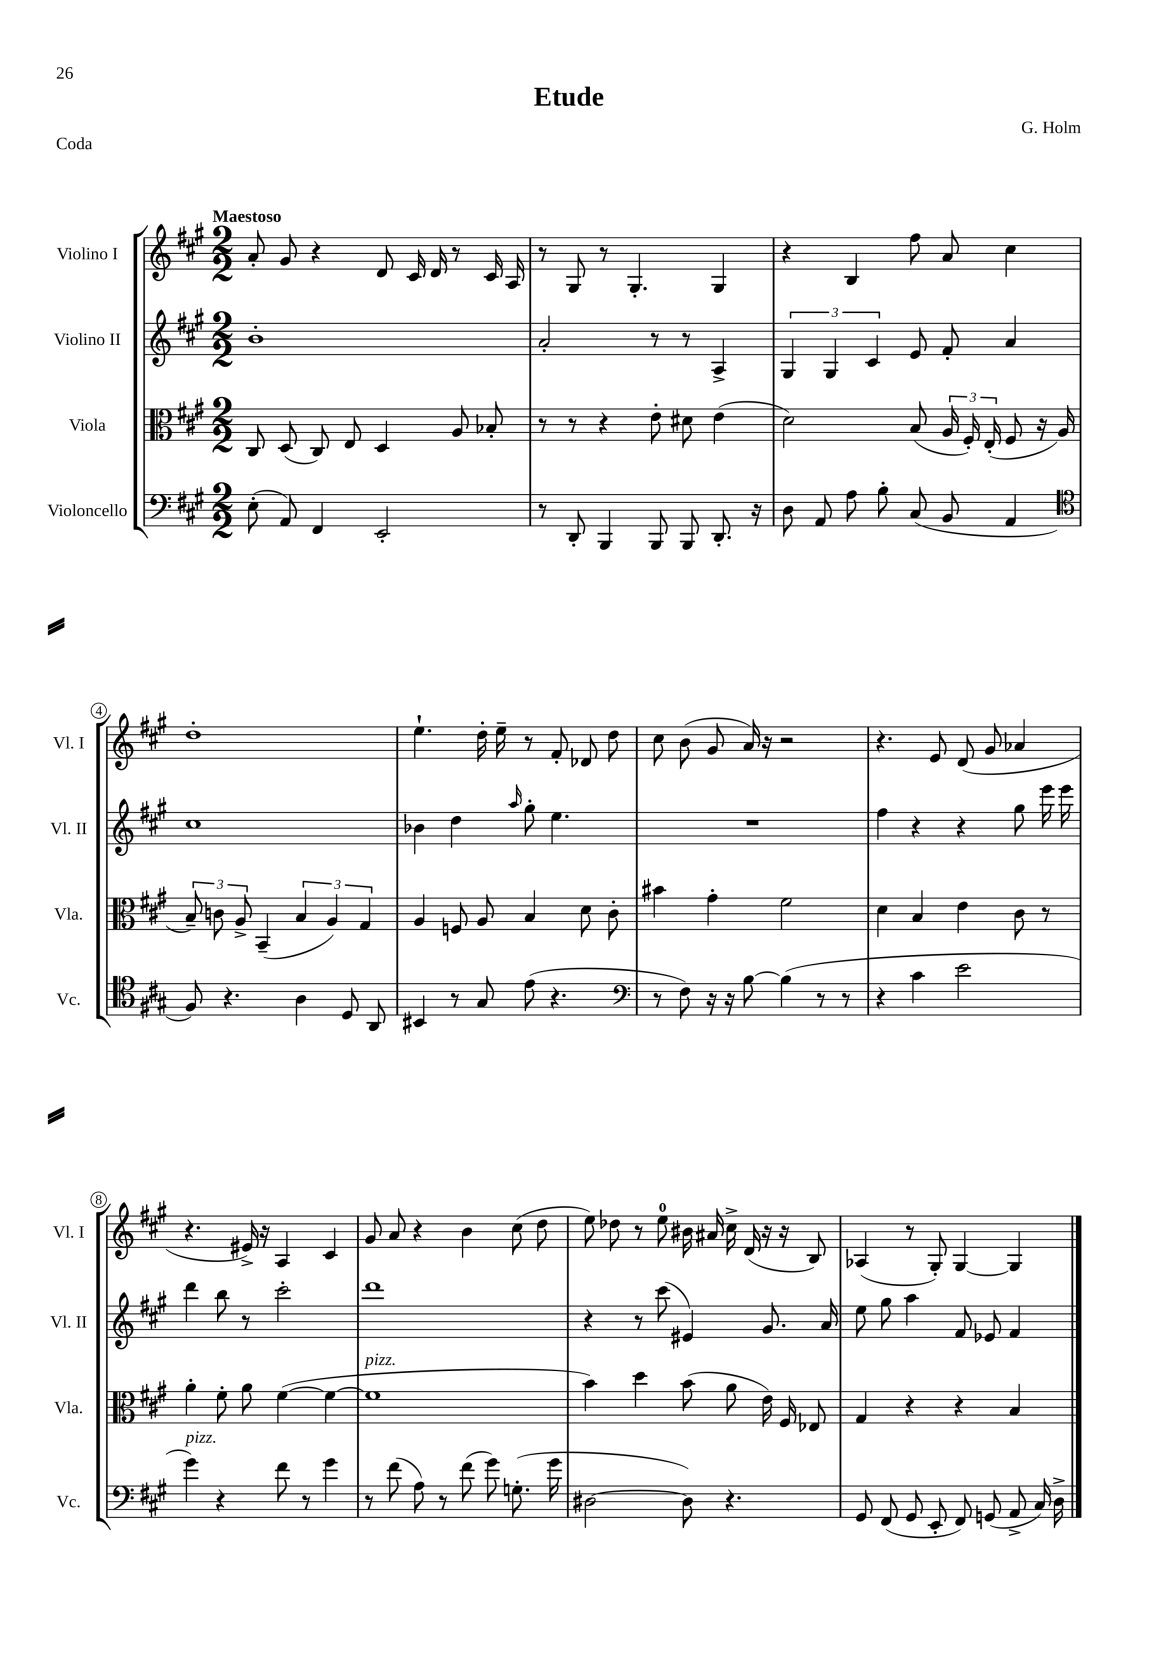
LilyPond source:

\header { title = "Etude" composer = "G. Holm" piece = "Coda" }
<<
\new StaffGroup <<
\new Staff = "s0" \with { instrumentName = "Violino I" shortInstrumentName = "Vl. I" } {
    \clef treble \key a \major \numericTimeSignature \time 2/2 \tempo "Maestoso"
    \autoBeamOff a'8-. gis'8 r4 d'8 cis'16 d'16 r8 cis'16 a16 |
    r8 gis8 r8 gis4.-. gis4 |
    r4 b4 fis''8 a'8 cis''4 |
    d''1-. |
    e''4.-! d''16-. e''16-- r8 fis'8-. des'8 d''8 |
    cis''8 b'8( gis'8 a'16) r16 r2 |
    r4. e'8 d'8( gis'8 aes'4 |
    r4. eis'16->) r16 a4 cis'4 |
    gis'8 a'8 r4 b'4 cis''8( d''8 |
    e''8) des''8 r8 e''8-0 bis'16 ais'16 cis''16-> d'16( r16 r16 b8) |
    aes4( r8 gis8-.) gis4~ gis4 \bar "|." |
}
\new Staff = "s1" \with { instrumentName = "Violino II" shortInstrumentName = "Vl. II" } {
    \clef treble \key a \major \numericTimeSignature \time 2/2
    \autoBeamOff b'1-. |
    a'2-. r8 r8 a4-> |
    \tuplet 3/2 { gis4 gis4 cis'4 } e'8 fis'8-. a'4 |
    cis''1 |
    bes'4 d''4 \grace { a''16 } gis''8-. e''4. |
    R1 |
    fis''4 r4 r4 gis''8 e'''16 e'''16 |
    d'''4 b''8 r8 cis'''2-. |
    d'''1 |
    r4 r8 cis'''8( eis'4) gis'8. a'16 |
    e''8 gis''8 a''4 fis'8 ees'8 fis'4 \bar "|." |
}
\new Staff = "s2" \with { instrumentName = "Viola" shortInstrumentName = "Vla." } {
    \clef alto \key a \major \numericTimeSignature \time 2/2
    \autoBeamOff cis8 d8( cis8) e8 d4 a8 bes8-. |
    r8 r8 r4 e'8-. dis'8 e'4( |
    d'2) b8( \tuplet 3/2 { a16 fis16-.) e16-.( } fis8 r16 a16 |
    \tuplet 3/2 { b8--) c'8 a8-> } b,4--( \tuplet 3/2 { b4 a4) gis4 } |
    a4 f8 a8 b4 d'8 cis'8-. |
    bis'4 gis'4-. fis'2 |
    d'4 b4 e'4 cis'8 r8 |
    a'4-. fis'8-. a'8 fis'4~( fis'4~ |
    fis'1^\markup { \italic "pizz." } |
    b'4) d''4 b'8( a'8 e'16) fis16 ees8 |
    gis4 r4 r4 b4 \bar "|." |
}
\new Staff = "s3" \with { instrumentName = "Violoncello" shortInstrumentName = "Vc." } {
    \clef bass \key a \major \numericTimeSignature \time 2/2
    \autoBeamOff e8-.( a,8) fis,4 e,2-. |
    r8 d,8-. b,,4 b,,8 b,,8 d,8.-. r16 |
    d8 a,8 a8 b8-. cis8( b,8 a,4 |
    \clef tenor fis8) r4. a4 d8 a,8 |
    bis,4 r8 gis8 e'8( r4. |
    \clef bass r8 fis8) r16 r16 b8~ b4( r8 r8 |
    r4 cis'4 e'2 |
    gis'4^\markup { \italic "pizz." }) r4 fis'8 r8 gis'4 |
    r8 fis'8( a8) r8 fis'8( gis'8) g8.-.( gis'16 |
    dis2~ dis8) r4. |
    gis,8 fis,8( gis,8 e,8-. fis,8) g,8( a,8-> cis16) d16-> \bar "|." |
}
>>
>>
\layout { \context { \Score \override BarNumber.stencil = #(make-stencil-circler 0.1 0.3 ly:text-interface::print) } }
